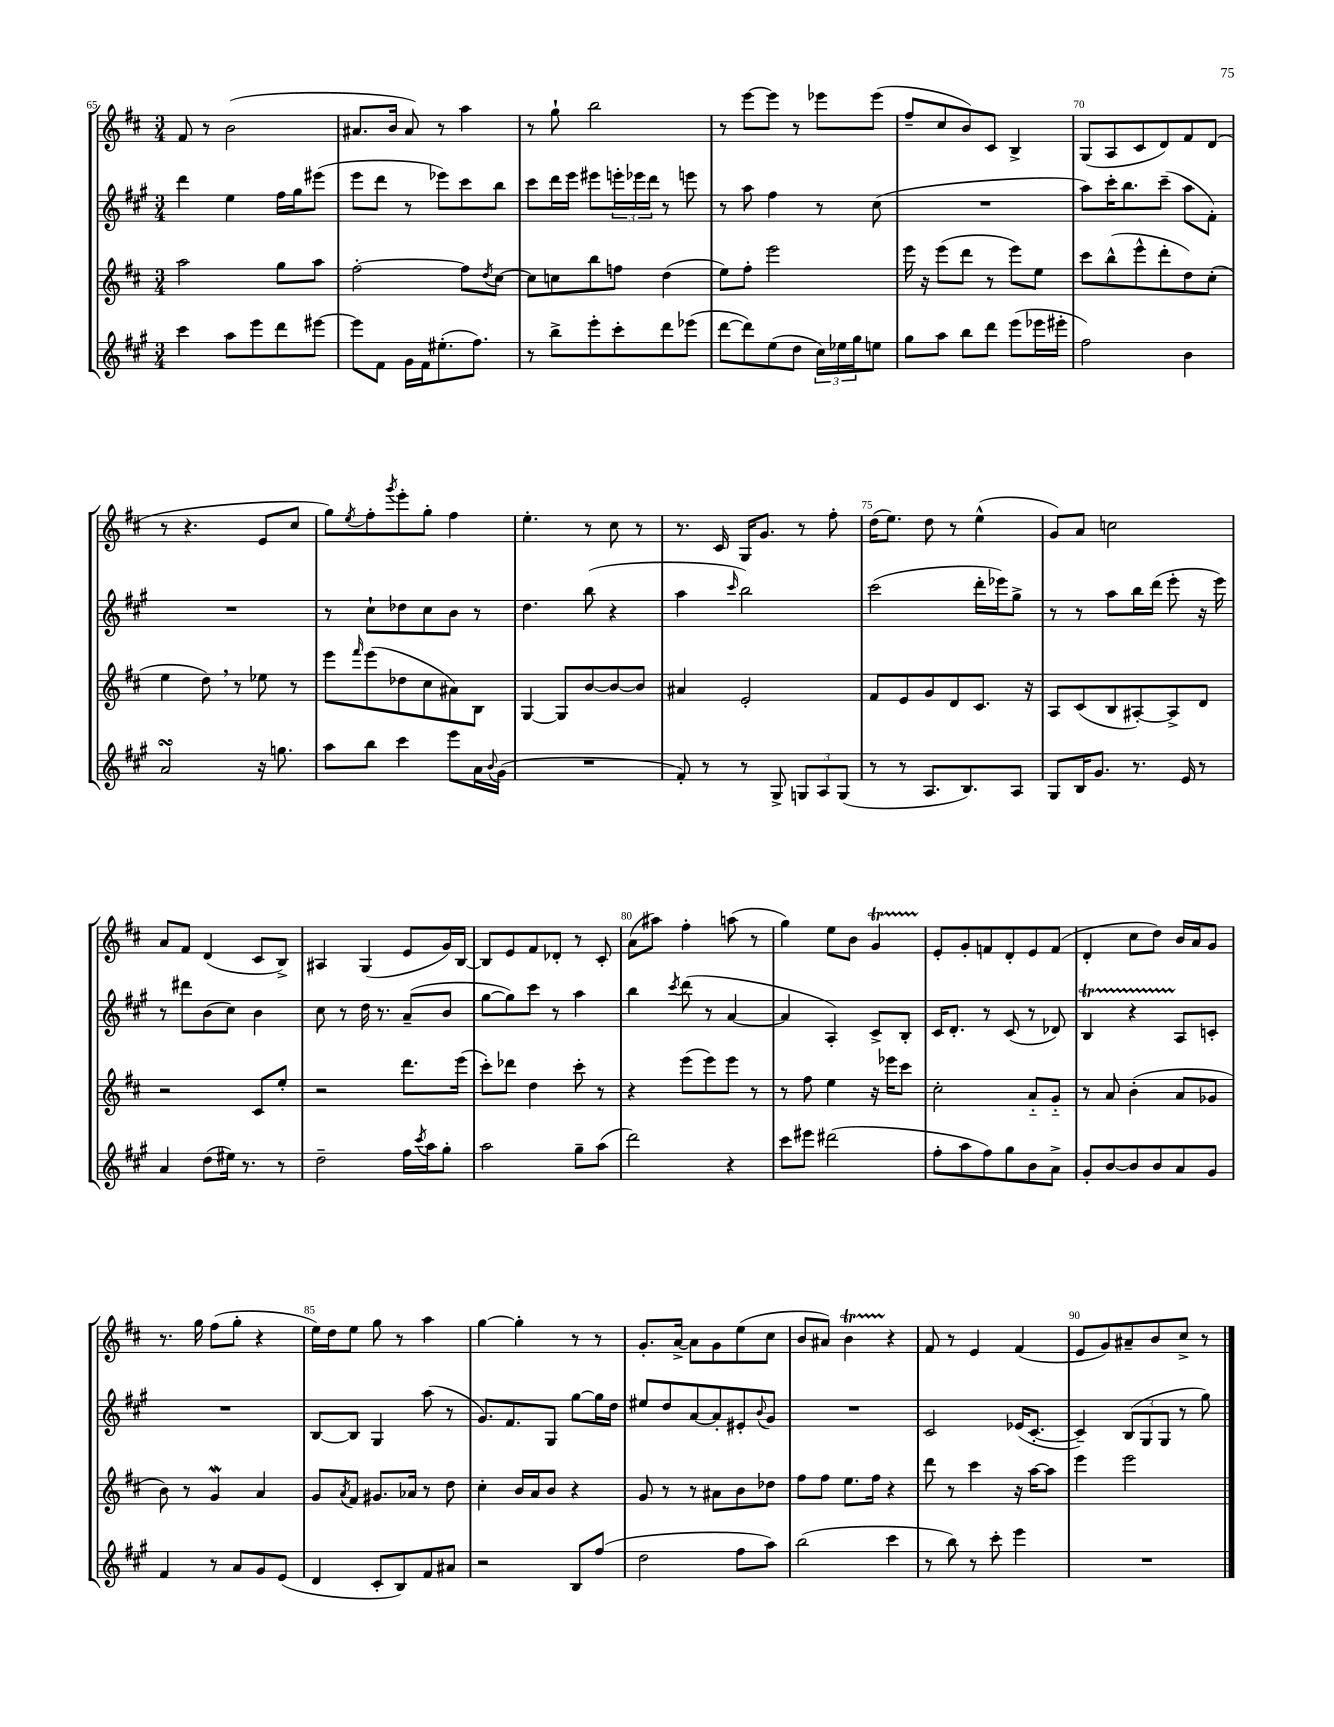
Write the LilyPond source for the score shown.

<<
\new StaffGroup <<
\new Staff = "s0" {
    \clef treble \key d \major \numericTimeSignature \time 3/4
    fis'8 r8 b'2( |
    ais'8. b'16 ais'8) r8 a''4 |
    r8 g''8-! b''2 |
    r8 e'''8~ e'''8 r8 ees'''8 ees'''8( |
    fis''8-- cis''8 b'8) cis'8 b4-> |
    g8( a8 cis'8 d'8) fis'8 d'8( |
    r8 r4. e'8 cis''8 |
    g''8) \acciaccatura { e''8 } fis''8-. \acciaccatura { g'''8 } e'''8-. g''8-. fis''4 |
    e''4.-. r8 cis''8 r8 |
    r8. cis'16 g16 g'8. r8 fis''8-. |
    d''16( e''8.) d''8 r8 e''4-^( |
    g'8) a'8 c''2 |
    a'8 fis'8 d'4( cis'8 b8->) |
    ais4 g4( e'8 g'16) b16~ |
    b8 e'8 fis'8 des'8-. r8 cis'8-. |
    a'8( ais''8) fis''4-. a''8( r8 |
    g''4) e''8 b'8 g'4\startTrillSpan |
    e'8-.\stopTrillSpan g'8-. f'8 d'8-. e'8 f'8( |
    d'4-. cis''8 d''8) b'16 a'16 g'8 |
    r8. g''16 fis''8( g''8-. r4 |
    e''16) d''16 e''8 g''8 r8 a''4 |
    g''4~ g''4-. r8 r8 |
    g'8.-. a'16~-> a'8 g'8 e''8( cis''8 |
    b'8 ais'8) b'4\startTrillSpan r4\stopTrillSpan |
    fis'8 r8 e'4 fis'4( |
    e'8 g'8) ais'8-- b'8 cis''8-> r8 \bar "|." |
}
\new Staff = "s1" {
    \clef treble \key a \major \numericTimeSignature \time 3/4
    d'''4 e''4 fis''16 gis''16 eis'''8( |
    e'''8 d'''8 r8 ees'''8) cis'''8 b''8 |
    cis'''8 d'''16 e'''16 eis'''8 \tuplet 3/2 { e'''16-. ees'''16 d'''16 } r8 e'''8 |
    r8 a''8 fis''4 r8 cis''8( |
    R2. |
    a''8) cis'''16-. b''8. cis'''8--( a''8 fis'8-.) |
    R2. |
    r8 cis''8-! des''8 cis''8 b'8 r8 |
    d''4. b''8( r4 |
    a''4 \grace { cis'''16 } b''2) |
    cis'''2( d'''16-. ees'''16) gis''8-> |
    r8 r8 a''8 b''16 d'''16( e'''8-. r16 e'''16) |
    r8 dis'''8 b'8( cis''8) b'4 |
    cis''8 r8 d''16 r8. a'8--( b'8 |
    gis''8~ gis''8) cis'''8 r8 a''4 |
    b''4 \acciaccatura { cis'''8 } d'''8( r8 a'4~ |
    a'4 a4-.) cis'8-> b8-. |
    cis'16 d'8.-. r8 cis'8( r8 des'8) |
    b4\startTrillSpan r4 a8\stopTrillSpan c'8-. |
    R2. |
    b8~ b8 gis4 a''8( r8 |
    gis'8.) fis'8. gis8 gis''8~ gis''16 d''16 |
    eis''8 d''8 a'8~ a'8-. eis'8-. \appoggiatura { b'8 } gis'8 |
    R2. |
    cis'2 ees'16( cis'8.~-. |
    cis'4--) \tuplet 3/2 { b8( gis8 gis8 } r8 gis''8) \bar "|." |
}
\new Staff = "s2" {
    \clef treble \key d \major \numericTimeSignature \time 3/4
    a''2 g''8 a''8 |
    fis''2~-. fis''8 \acciaccatura { d''8 } cis''8~ |
    cis''8 c''8 b''8 f''8 d''4( |
    e''8) fis''8-. e'''2 |
    e'''16 r16 e'''8( d'''8 r8 e'''8) e''8 |
    cis'''8 b''8-^( e'''8-^ d'''8-. d''8) cis''8-.( |
    e''4 d''8) \breathe r8 ees''8 r8 |
    e'''8 \grace { fis'''16 } e'''8( des''8 cis''8 ais'8) b8 |
    g4~ g8 b'8~ b'8~ b'8 |
    ais'4 e'2-. |
    fis'8 e'8 g'8 d'8 cis'8. r16 |
    a8 cis'8( b8 ais8~-.) ais8-> d'8 |
    r2 cis'8 e''8-. |
    r2 d'''8. e'''16( |
    cis'''8-.) des'''8 d''4 cis'''8-. r8 |
    r4 e'''8( e'''8) e'''8 r8 |
    r8 fis''8 e''4 r16 ees'''16 cis'''8 |
    cis''2-. a'8-_ g'8-_ |
    r8 a'8 b'4-.( a'8 ges'8 |
    b'8) r8 g'4\mordent a'4 |
    g'8 \acciaccatura { a'8 } fis'8 gis'8. aes'16 r8 d''8 |
    cis''4-. b'16 a'16 b'8 r4 |
    g'8 r8 r8 ais'8 b'8 des''8 |
    fis''8 fis''8 e''8. fis''16 r4 |
    d'''8 r8 cis'''4 r16 a''16~ a''8 |
    e'''4 e'''2 \bar "|." |
}
\new Staff = "s3" {
    \clef treble \key a \major \numericTimeSignature \time 3/4
    cis'''4 a''8 e'''8 d'''8 eis'''8~ |
    eis'''8 fis'8 gis'16 fis'16 eis''8.-.( fis''8.) |
    r8 b''8-> e'''8-. cis'''8-. d'''8 ees'''8( |
    d'''8~ d'''8) e''8( d''8 \tuplet 3/2 { cis''16) ees''16 gis''16 } e''8 |
    gis''8 a''8 b''8 d'''8 e'''8( ees'''16 eis'''16-. |
    fis''2) b'4 |
    a'2\turn r16 g''8. |
    a''8 b''8 cis'''4 e'''8 a'16 \appoggiatura { b'8 } gis'16( |
    R2. |
    fis'8-.) r8 r8 gis8-> \tuplet 3/2 { g8 a8 g8( } |
    r8 r8 a8. b8.) a8 |
    gis8 b16 gis'8. r8. e'16 r8 |
    a'4 d''8( eis''16) r8. r8 |
    d''2-- fis''16 \acciaccatura { cis'''8 } a''16 gis''8-. |
    a''2 gis''8-- a''8( |
    d'''2) r4 |
    cis'''8 eis'''8 dis'''2( |
    fis''8-. a''8 fis''8) gis''8 b'8 a'8-> |
    gis'8-. b'8~ b'8 b'8 a'8 gis'8 |
    fis'4 r8 a'8 gis'8 e'8( |
    d'4 cis'8-. b8) fis'8 ais'8 |
    r2 b8 fis''8( |
    d''2 fis''8 a''8) |
    b''2( cis'''4 |
    r8 b''8) r8 cis'''8-. e'''4 |
    R2. \bar "|." |
}
>>
>>
\layout { \context { \Score currentBarNumber = #65 \override BarNumber.break-visibility = ##(#f #t #t) barNumberVisibility = #(every-nth-bar-number-visible 5) } }
